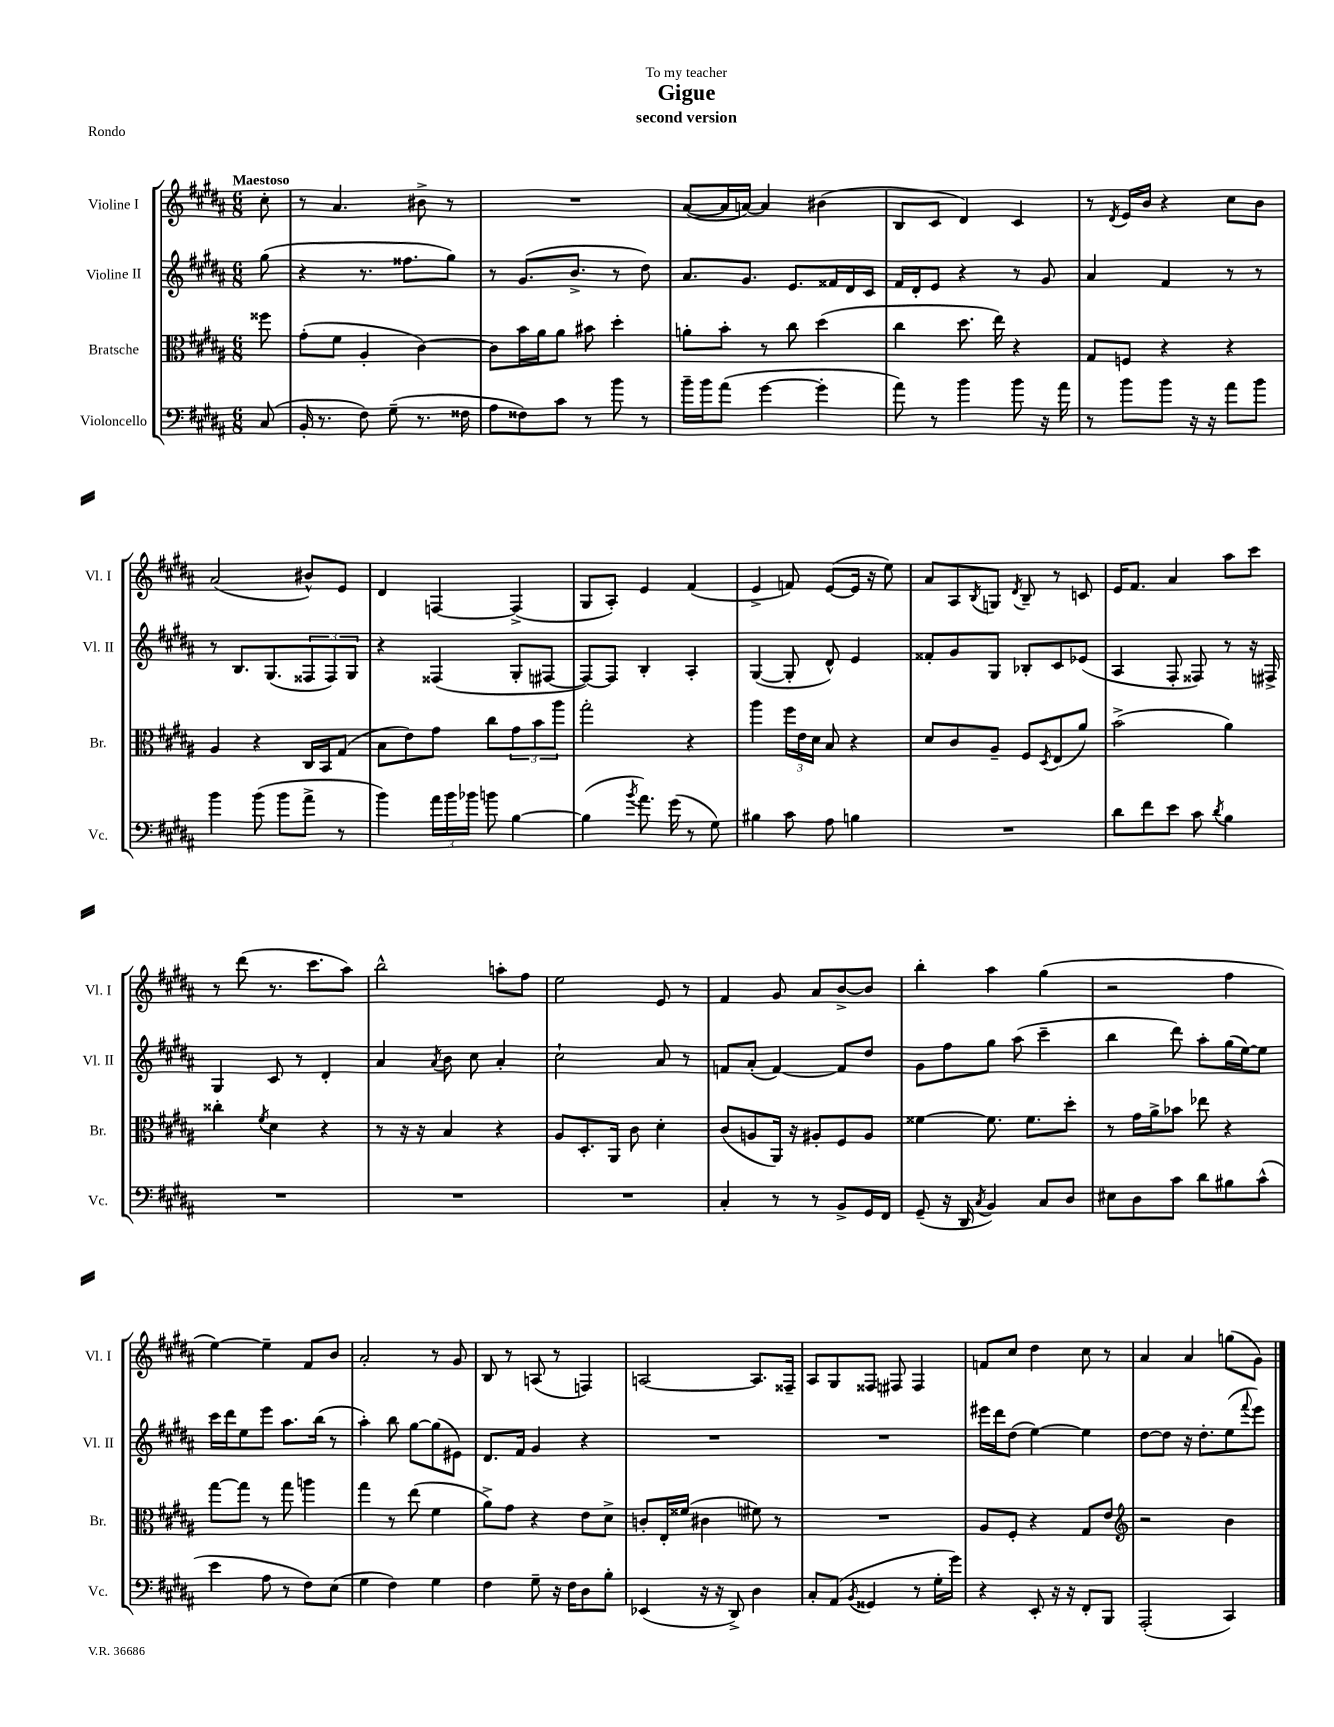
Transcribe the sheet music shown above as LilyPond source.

\header { title = "Gigue" subtitle = "second version" dedication = "To my teacher" piece = "Rondo" }
<<
\new StaffGroup <<
\new Staff = "s0" \with { instrumentName = "Violine I" shortInstrumentName = "Vl. I" } {
    \clef treble \key b \major \numericTimeSignature \time 6/8 \partial 8 \tempo "Maestoso"
    cis''8-. |
    r8 ais'4. bis'8-> r8 |
    R2. |
    ais'8~( ais'16 a'16~) a'4 bis'4( |
    b8 cis'8 dis'4) cis'4 |
    r8 \acciaccatura { dis'8 } e'16 b'16 r4 cis''8 b'8 |
    ais'2( bis'8-^) e'8 |
    dis'4 f4~ f4->( |
    gis8 ais8-.) e'4 fis'4( |
    e'4-> f'8) e'8~( e'16 r16 e''8) |
    ais'8 ais8 \acciaccatura { b8 } g8 \acciaccatura { dis'8 } b8-- r8 c'8 |
    e'16 fis'8. ais'4 ais''8 cis'''8 |
    r8 dis'''8( r8. cis'''8. ais''8) |
    b''2-^ a''8-. fis''8 |
    e''2 e'8 r8 |
    fis'4 gis'8 ais'8 b'8~-> b'8 |
    b''4-. ais''4 gis''4( |
    r2 fis''4 |
    e''4~) e''4-- fis'8 b'8 |
    ais'2-. r8 gis'8 |
    b8 r8 a8( r8 f4) |
    a2~ a8. fisis16-- |
    ais8 gis8 fisis8 fis8 fis4 |
    f'8 cis''8 dis''4 cis''8 r8 |
    ais'4 ais'4 g''8( gis'8) \bar "|." |
}
\new Staff = "s1" \with { instrumentName = "Violine II" shortInstrumentName = "Vl. II" } {
    \clef treble \key b \major \numericTimeSignature \time 6/8 \partial 8
    gis''8( |
    r4 r8. fisis''8. gis''8) |
    r8 gis'8.( b'8.-> r8 dis''8) |
    ais'8. gis'8. e'8. fisis'16 dis'16 cis'16 |
    fis'16 dis'16-. e'8 r4 r8 gis'8 |
    ais'4 fis'4 r8 r8 |
    r8 b8. gis8.( \tuplet 3/2 { fisis8 fisis8) gis8 } |
    r4 fisis4( gis8-. fis8~ |
    fis8~) fis8 b4-. ais4-. |
    gis4~( gis8-. dis'8-^) e'4 |
    fisis'8-. gis'8 gis8 bes8-. cis'8 ees'8( |
    ais4 fis8-. fisis8) r8 r16 fis16-> |
    gis4 cis'8 r8 dis'4-. |
    ais'4 \acciaccatura { ais'8 } b'8 cis''8 ais'4-. |
    cis''2-! ais'8 r8 |
    f'8 ais'8-.( f'4~) f'8 dis''8 |
    gis'8 fis''8 gis''8 ais''8( cis'''4-- |
    b''4 dis'''8) ais''8-. gis''16( e''16~) e''8 |
    cis'''16 dis'''16 e''8 e'''8 ais''8. b''16( r8 |
    ais''4-.) b''8 gis''8~ gis''8( eis'8) |
    dis'8. fis'16 gis'4 r4 |
    R2. |
    R2. |
    eis'''16 dis'''16 dis''8( e''4~) e''4 |
    dis''8~ dis''8 r16 dis''8.-. e''8( \appoggiatura { fis'''8 } e'''8) \bar "|." |
}
\new Staff = "s2" \with { instrumentName = "Bratsche" shortInstrumentName = "Br." } {
    \clef alto \key b \major \numericTimeSignature \time 6/8 \partial 8
    fisis''8 |
    gis'8-.( fis'8 ais4-. cis'4~) |
    cis'8 b'16 ais'16 ais'8 bis'8 dis''4-. |
    a'8-. b'8-. r8 cis''8 dis''4( |
    cis''4 dis''8. e''16) r4 |
    gis8 f8 r4 r4 |
    ais4 r4 cis16 b,16 gis8( |
    b8 e'8) gis'8 cis''8 \tuplet 3/2 { gis'8 b'8 ais''8 } |
    gis''2-. r4 |
    ais''4 \tuplet 3/2 { fis''16 e'16 dis'16 } b8 r4 |
    dis'8 cis'8 ais8-- fis8 \acciaccatura { dis8 } e8( ais'8) |
    b'2->( ais'4) |
    cisis''4-. \acciaccatura { fis'8 } dis'4 r4 |
    r8 r16 r16 b4 r4 |
    ais8 dis8.-. ais,16 cis'8 dis'4-. |
    cis'8( a8 ais,16) r16 ais8-. fis8 ais8 |
    fisis'4~ fisis'8. fisis'8. dis''8-. |
    r8 gis'16 ais'16-> bes'8 ees''8 r4 |
    gis''8~ gis''8 r8 gis''8 a''4 |
    gis''4 r8 e''8( fis'4 |
    ais'8->) gis'8 r4 e'8 dis'8-> |
    c'8-. e16-. fisis'16( cis'4 fis'8) r8 |
    R2. |
    ais8 fis8-. r4 gis8 e'8 |
    \clef treble r2 b'4 \bar "|." |
}
\new Staff = "s3" \with { instrumentName = "Violoncello" shortInstrumentName = "Vc." } {
    \clef bass \key b \major \numericTimeSignature \time 6/8 \partial 8
    cis8( |
    b,16-. r8. fis8) gis8--( r8. fisis16 |
    ais8 fisis8) cis'8 r8 b'8 r8 |
    b'16-- b'16 ais'8( gis'4~ gis'4-. |
    ais'8) r8 b'4 b'8 r16 ais'16 |
    r8 b'8 b'8 r16 r16 ais'8 b'8 |
    b'4 b'8( b'8 ais'8-> r8 |
    b'4) \tuplet 3/2 { ais'16 b'16 bes'16 } b'8 b4~ |
    b4( \acciaccatura { b'8 } ais'8.) gis'16( r8 gis8) |
    bis4 cis'8 ais8 b4 |
    R2. |
    dis'8 fis'8 e'8 cis'8 \acciaccatura { dis'8 } b4 |
    R2. |
    R2. |
    R2. |
    cis4-. r8 r8 b,8-> gis,16 fis,16 |
    gis,8--( r16 dis,16 \acciaccatura { cis8 } b,4) cis8 dis8 |
    eis8 dis8 cis'8 dis'8 bis8 cis'8-^( |
    e'4 ais8 r8 fis8) e8( |
    gis4 fis4) gis4 |
    fis4 gis8-- r16 fis16 dis8 b8-. |
    ees,4( r16 r16 dis,8->) dis4 |
    cis8-. ais,8( \acciaccatura { b,8 } gisis,4 r8 gis16-. gis'16) |
    r4 e,8-. r16 r16 fis,8-. b,,8 |
    ais,,2-.( cis,4) \bar "|." |
}
>>
>>
\layout { \context { \Score \remove "Bar_number_engraver" } }
